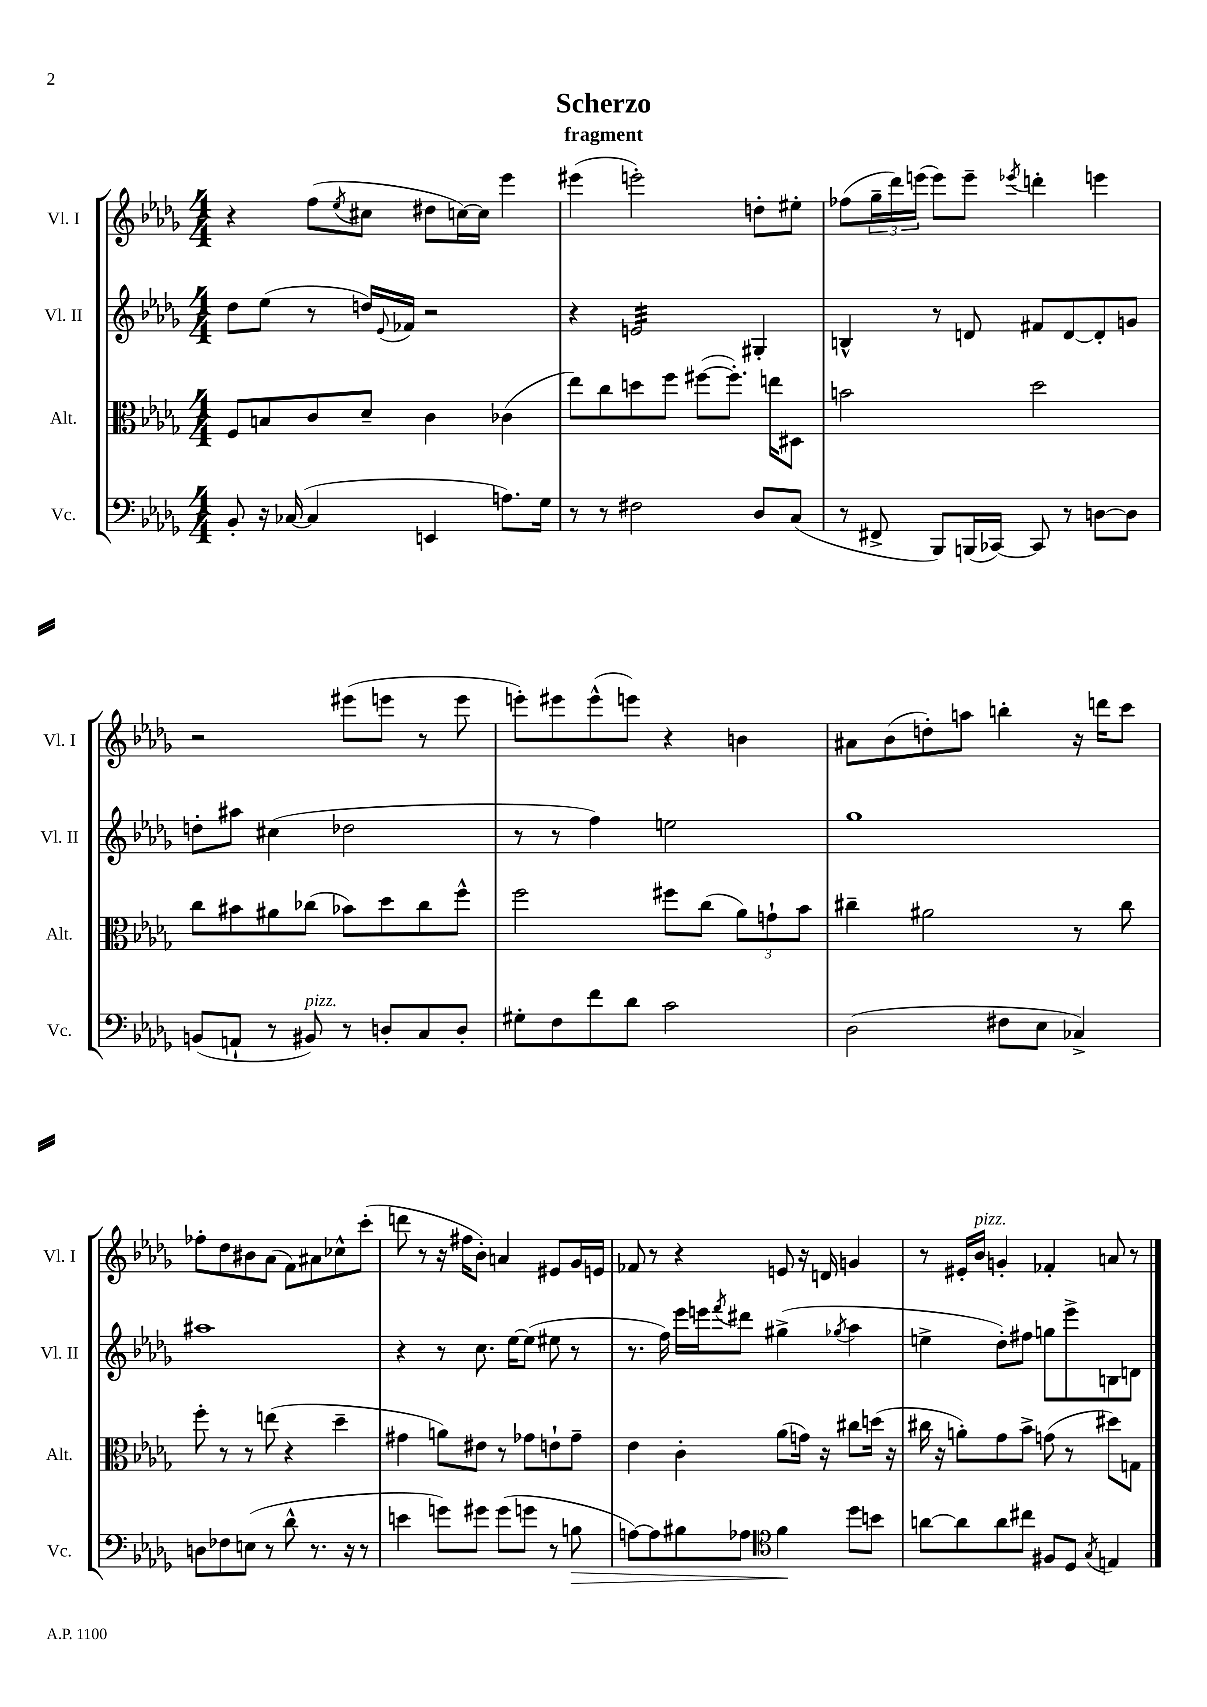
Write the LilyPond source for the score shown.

\header { title = "Scherzo" subtitle = "fragment" }
<<
\new StaffGroup <<
\new Staff = "s0" \with { instrumentName = "Vl. I" shortInstrumentName = "Vl. I" } {
    \clef treble \key des \major \numericTimeSignature \time 4/4
    r4 f''8( \acciaccatura { ees''8 } cis''8 dis''8 c''16~) c''16 ees'''4 |
    eis'''4( e'''2-.) d''8-. eis''8-. |
    fes''8( \tuplet 3/2 { ges''16-- des'''16) e'''16( } e'''8) e'''8-- \acciaccatura { ees'''8 } d'''4-. e'''4 |
    r2 eis'''8( e'''8 r8 e'''8 |
    e'''8-.) eis'''8 eis'''8-^( e'''8) r4 b'4 |
    ais'8 bes'8( d''8-.) a''8 b''4-. r16 d'''16 c'''8 |
    fes''8-. des''8 bis'8 aes'8( f'8) ais'8 ces''8-^ c'''8-.( |
    d'''8 r8 r16 fis''16 bes'8-.) a'4 eis'8 ges'16 e'16 |
    fes'8 r8 r4 e'8 r16 d'16 g'4 |
    r8 eis'16-. bes'16^\markup { \italic "pizz." } g'4-. fes'4-. a'8 r8 \bar "|." |
}
\new Staff = "s1" \with { instrumentName = "Vl. II" shortInstrumentName = "Vl. II" } {
    \clef treble \key des \major \numericTimeSignature \time 4/4
    des''8 ees''8( r8 d''16) \appoggiatura { ees'8 } fes'16 r2 |
    r4 e'2:32 gis4-. |
    b4-^ r8 d'8 fis'8 d'8~ d'8-. g'8 |
    d''8-. ais''8 cis''4( des''2 |
    r8 r8 f''4) e''2 |
    ges''1 |
    ais''1 |
    r4 r8 c''8. ees''16~ ees''8( eis''8 r8 |
    r8. f''16) ees'''16 e'''16 \acciaccatura { f'''8 } dis'''8 gis''4->( \acciaccatura { ges''8 } aes''4 |
    e''4-> des''8-.) fis''8 g''8 ees'''8-> b8 d'8 \bar "|." |
}
\new Staff = "s2" \with { instrumentName = "Alt." shortInstrumentName = "Alt." } {
    \clef alto \key des \major \numericTimeSignature \time 4/4
    f8 b8 c'8 des'8-- c'4 ces'4( |
    ees''8) c''8 d''8 f''8 fis''8~( fis''8.-.) e''16 dis8 |
    b'2 des''2 |
    c''8 bis'8 ais'8 ces''8( bes'8) des''8 ces''8 f''8-^ |
    f''2 fis''8 c''8( \tuplet 3/2 { aes'8) g'8-! bes'8 } |
    cis''4-- ais'2 r8 cis''8 |
    f''8-. r8 r8 e''8( r4 des''4-- |
    gis'4 a'8) eis'8 r8 ges'8 e'8-! ges'8-- |
    ees'4 c'4-. aes'8( g'16) r16 cis''8 d''16( r16 |
    cis''16 r16 a'8-.) ges'8 bes'8-> g'8( r8 dis''8) g8 \bar "|." |
}
\new Staff = "s3" \with { instrumentName = "Vc." shortInstrumentName = "Vc." } {
    \clef bass \key des \major \numericTimeSignature \time 4/4
    bes,8-. r16 ces16~( ces4 e,4 a8.) ges16 |
    r8 r8 fis2 des8 c8( |
    r8 fis,8-> bes,,8) b,,16( ces,16~) ces,8 r8 d8~ d8 |
    b,8( a,8-! r8 bis,8^\markup { \italic "pizz." }) r8 d8-. c8 d8-. |
    gis8-. f8 f'8 des'8 c'2 |
    des2( fis8 ees8 ces4->) |
    d8 fes8 e8( r8 des'8-^ r8. r16 r8 |
    e'4 g'8) gis'8 gis'8( g'8 r8 b8\> |
    a8~) a8 bis8 aes8 \clef tenor f'4\! des''8 b'8 |
    a'8~ a'8 a'8 cis''8 fis8 des8 \acciaccatura { ges8 } e4 \bar "|." |
}
>>
>>
\layout { \context { \Score \remove "Bar_number_engraver" } }
